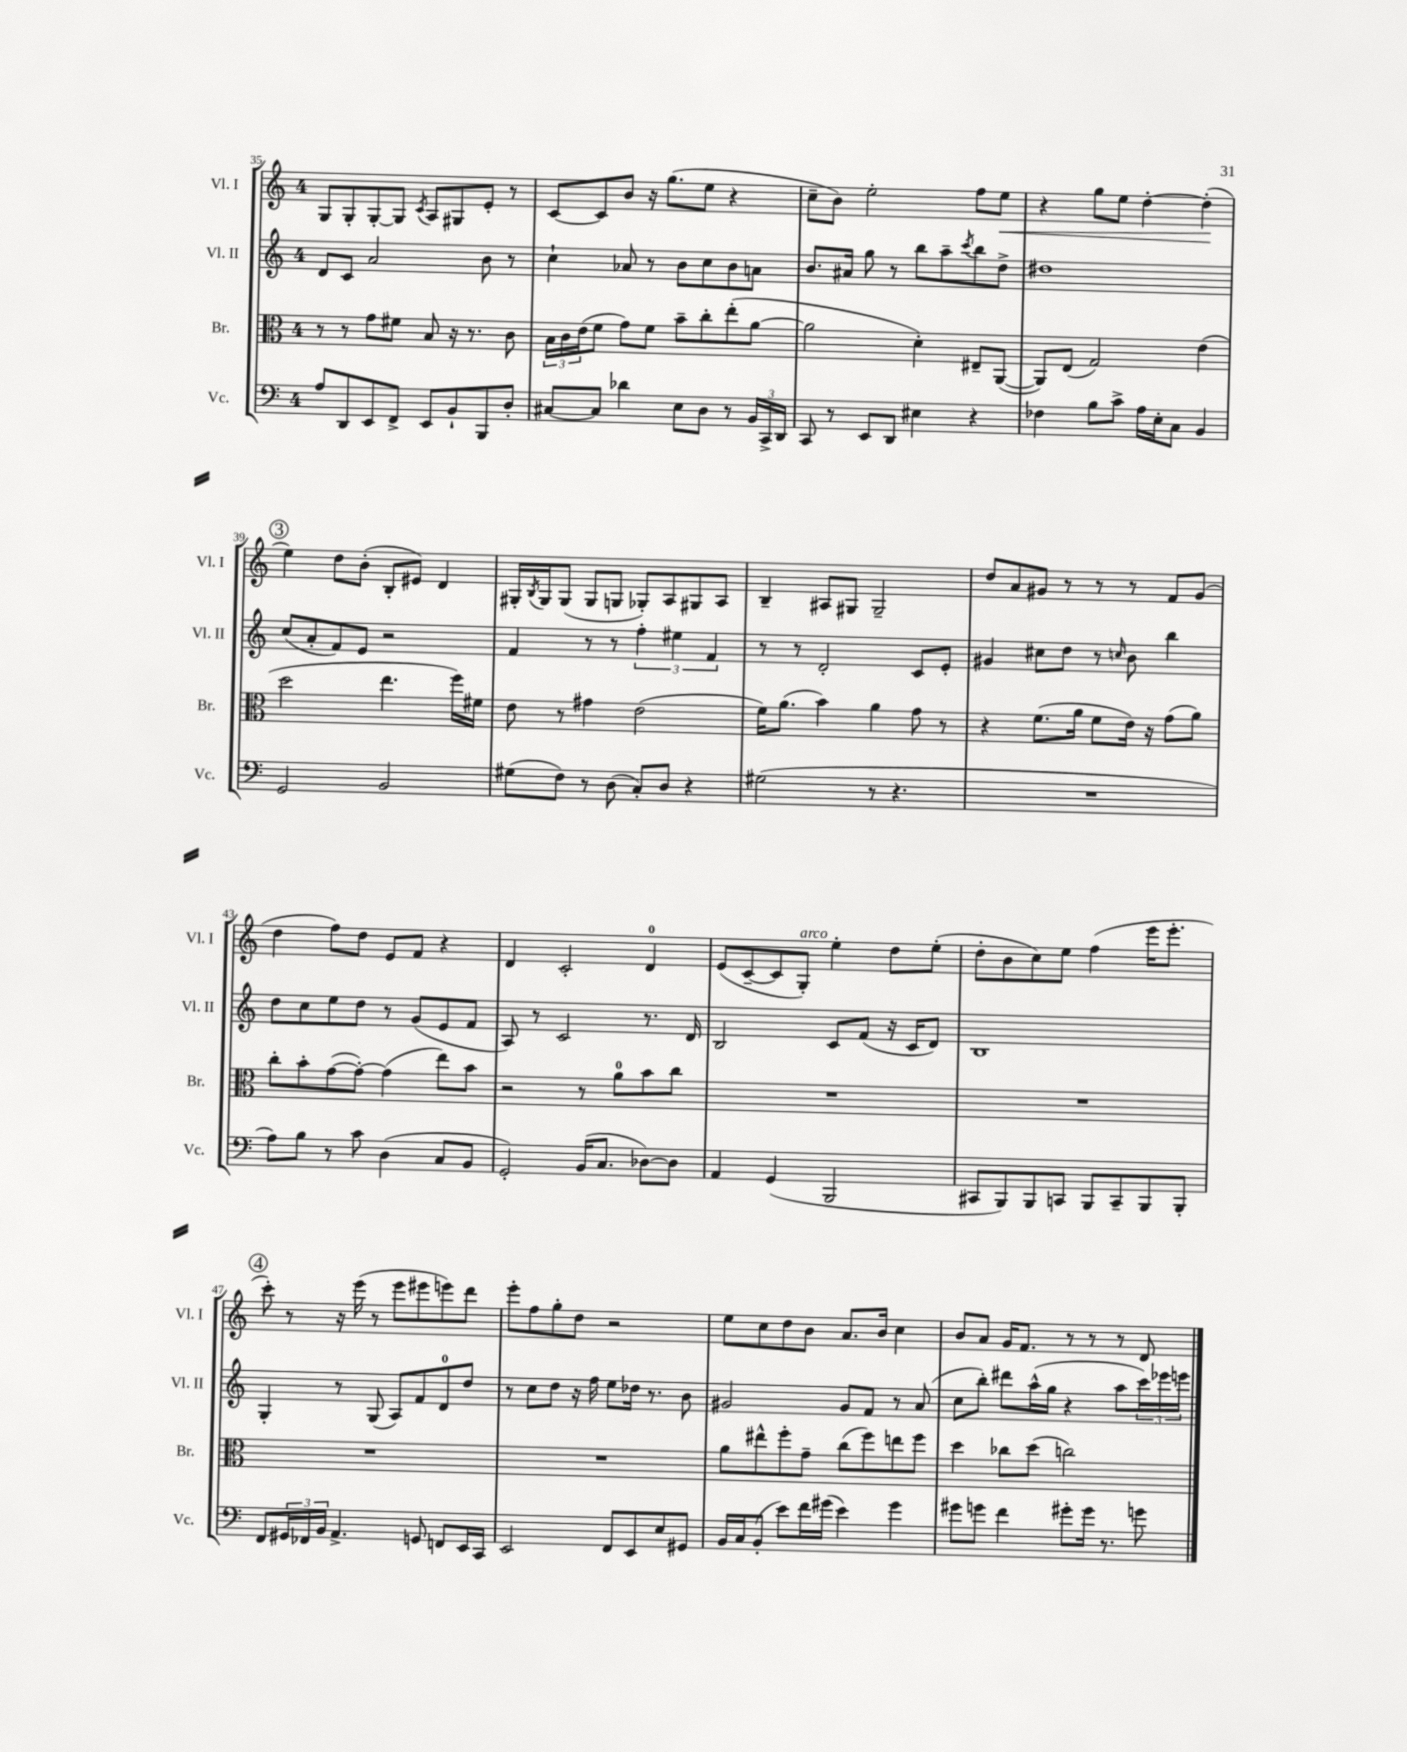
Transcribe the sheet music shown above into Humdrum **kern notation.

**kern	**kern	**kern	**kern
*staff4	*staff3	*staff2	*staff1
*clefF4	*clefC3	*clefG2	*clefG2
*k[]	*k[]	*k[]	*k[]
*M4/4	*M4/4	*M4/4	*M4/4
8A	8r	8d	8G
8DD	8r	8c	8G'
8EE	8g	2a	[8G'
8FF^	8f#	.	8G]
.	.	.	8qc
8EE	8B	.	8A
8BB`	16r	.	8G#
.	8.r	.	.
8BBB	.	8b	8e'
8D'	8c	8r	8r
=	=	=	=
[8C#	24B	4cc`	[8c
.	24c	.	.
.	(24e	.	.
8C#]	8f	.	8c]
4d-	8g)	8a-	8b
.	8f	8r	16r
.	.	.	(8.gg
8E	8b~	8b	.
8D	8cc'	8cc	8ee
8r	(8ee'	8b	4r
24BB	[8a	8a	.
24CC^	.	.	.
24DD	.	.	.
=	=	=	=
8CC	2a]	8.b	8cc~
8r	.	.	8b)
.	.	16a#	.
8EE	.	8gg	2ee'
8DD	.	8r	.
4E#	4d')	8bb	.
.	.	8aa~	.
.	.	8qccc	.
4r	8E#~	8bb	8ff
.	([8AA	8dd^	8ee
=	=	=	=
4F-	8AA])	1dd#	4r
.	(8E	.	.
8B	2G)	.	8gg
8c^	.	.	8ee
16A	.	.	[4dd'
16E'	.	.	.
8C	.	.	.
4BB	(4e	.	(4dd']
=	=	=	=
2GG	2dd	(8cc	4ee)
.	.	8a'	.
.	.	8f)	8dd
.	.	8e	(8b'
2BB	4.ee	2r	8B'
.	.	.	8e#)
.	.	.	4d
.	16ff)	.	.
.	16f#	.	.
=	=	=	=
(8G#	8e	4f	16G#'
.	.	.	8qB
.	.	.	16G#
8F)	8r	.	(8G#
8r	4g#	8r	8G#
(8D	.	8r	8G
8C')	(2e	6ff'	8G-')
8D	.	.	8A
.	.	6ee#	.
4r	.	.	8G#
.	.	6f	.
.	.	.	8A
=	=	=	=
(2G#	16f)	8r	4B~
.	(8.a	.	.
.	.	8r	.
.	4b)	2d'	8A#
.	.	.	8G#
8r	4a	.	2G#~
4.r	.	.	.
.	8g	8c	.
.	8r	8e'	.
=	=	=	=
1r	4r	4g#	8dd
.	.	.	8a
.	(8.f	8cc#	8g#
.	.	8dd	8r
.	16a	.	.
.	8f	8r	8r
.	.	16qqcc	.
.	16e)	8b	8r
.	16r	.	.
.	(8g	4bb	8f
.	8a)	.	(8g#
=	=	=	=
8A)	8cc'	8dd	4dd
8B	8b'	8cc	.
8r	([8g	8ee	8ff)
8c	8g'_)	8dd	8dd
(4D	(4g]	8r	8e
.	.	(8g	8f
8C	8ee)	8e	4r
8BB	8b	8f	.
=	=	=	=
2GG')	2r	8A)	4d
.	.	8r	.
.	.	2c	2c'
(16BB	8r	.	.
8.C	.	.	.
.	8a	.	.
[8D-)	8b	8.r	4d
8D-]	8cc	.	.
.	.	16d	.
=	=	=	=
4AA	1r	2B	(8e
.	.	.	[8c~
(4GG	.	.	8c]
.	.	.	8G')
2BBB	.	8c	4ee'
.	.	(8f	.
.	.	16r	8dd
.	.	16c	.
.	.	8d)	(8ee'
=	=	=	=
8CC#	1r	1B	8dd'
8BBB)	.	.	8b
8BBB	.	.	8cc)
8CC	.	.	8ee
8BBB	.	.	(4ff
8CC~	.	.	.
8BBB	.	.	16eee
.	.	.	8.eee'
8BBB'	.	.	.
=	=	=	=
8FF	1r	4G'	8ccc')
24GG#	.	.	8r
24FF-	.	.	.
24BB	.	.	.
4.AA^	.	8r	16r
.	.	.	(16eee
.	.	(8G	8r
.	.	8A)	8eee
8GG	.	8f	8eee#
8FF	.	8d	8eee)
16EE	.	8dd	8ddd
16CC	.	.	.
=	=	=	=
2EE	1r	8r	8eee'
.	.	8cc	8ff
.	.	8dd	8gg'
.	.	16r	8dd
.	.	16ff	.
8FF	.	8ee	2r
8EE	.	16dd-	.
.	.	8.r	.
8E	.	.	.
8GG#	.	8b	.
=	=	=	=
16BB	8a	2g#	8ee
16C	.	.	.
(8BB'	8ee#^^	.	8cc
8e)	8ff'	.	8dd
16f	8g~	.	8b
(16g#	.	.	.
4e)	(8cc	8g#	8.a
.	8ff)	8f	.
.	.	.	16b
4g#	8ee	8r	4cc
.	8ff	(8a	.
=	=	=	=
8g#	4dd	8cc	8b
8g	.	8bb')	8a
4f	8cc-	8ddd#	16g
.	.	.	8.f
.	(8dd	(16aa^^	.
.	.	16gg	.
8g#'	2cc)	4r	8r
16g#	.	.	8r
8.r	.	.	.
.	.	8aa	8r
8g	.	24ccc)	8d
.	.	24eee-	.
.	.	24eee	.
==	==	==	==
*-	*-	*-	*-
